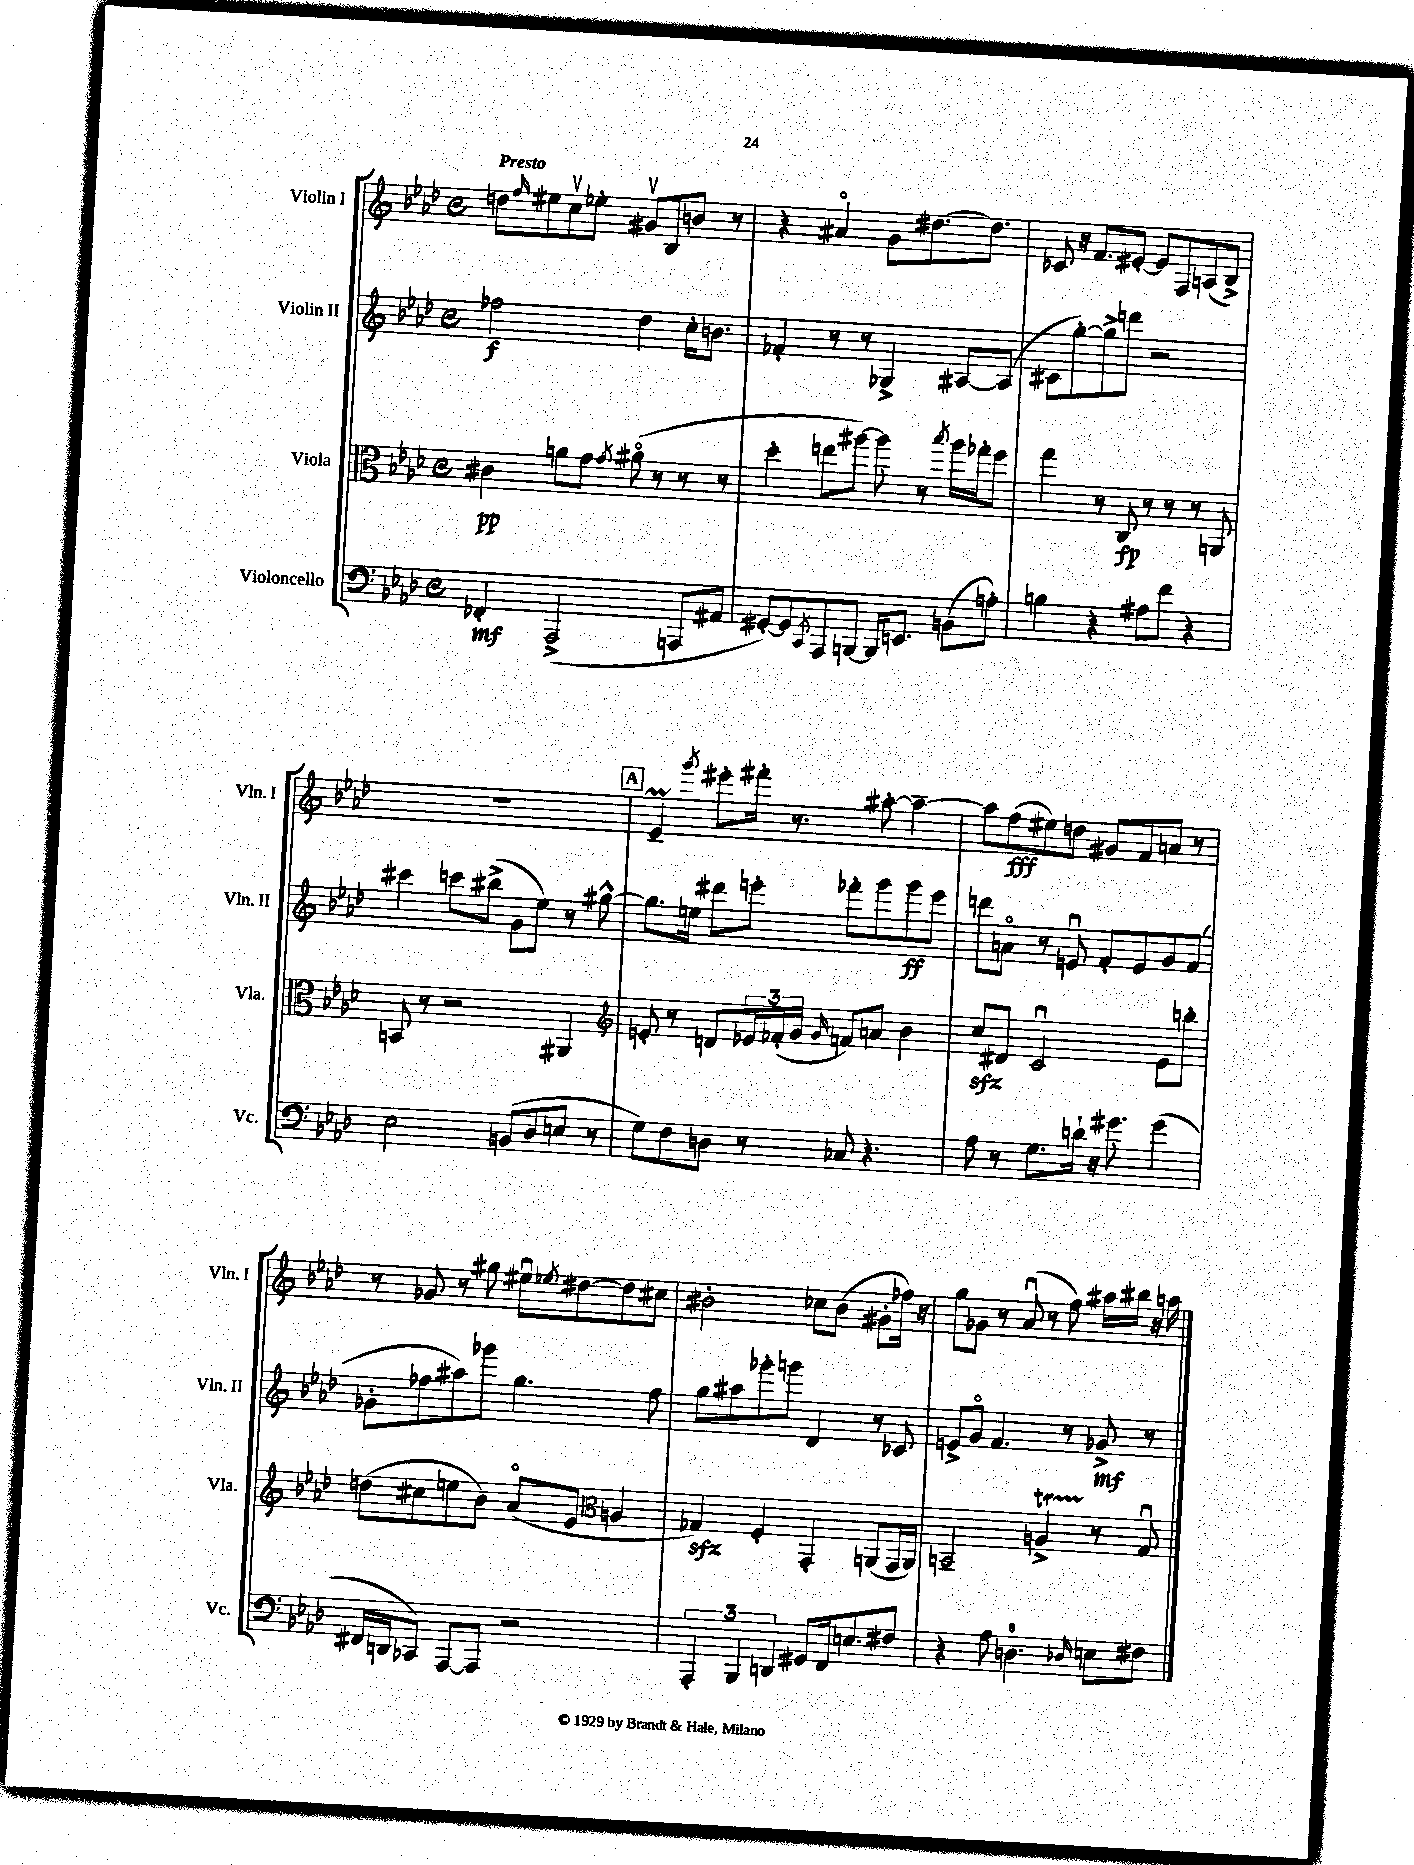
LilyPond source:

<<
\new StaffGroup <<
\new Staff = "s0" \with { instrumentName = "Violin I" shortInstrumentName = "Vln. I" } {
    \clef treble \key aes \major \defaultTimeSignature \time 4/4 \tempo "Presto"
    d''8 \grace { f''16 } eis''8 c''8\upbow ees''8-. gis'8\upbow bes8 b'8 r8 |
    r4 ais'4\flageolet g'8 dis''8.~ dis''8. |
    ces'8 r16 f'8. eis'8~-. eis'8 f8 a8( bes8->) |
    R1 |
    \mark \markup { \box "A" } ees'4--\prall \acciaccatura { g'''8 } eis'''8-. fis'''16-. r8. ais''8~-. ais''4~-- |
    ais''8 f''8\fff( eis''8) d''8 gis'8 f'8 a'8 r8 |
    r8 ges'8 r8 gis''8 eis''8\downbow \acciaccatura { ees''8 } dis''8~ dis''8 cis''8 |
    bis'2-. ces''8 bis'8( gis'8-. fes''16) r16 |
    g''8 ges'8 r8 aes'8\downbow( r8 f''8) ais''16 bis''16 r16 a''16 \bar "|." |
}
\new Staff = "s1" \with { instrumentName = "Violin II" shortInstrumentName = "Vln. II" } {
    \clef treble \key aes \major \defaultTimeSignature \time 4/4
    fes''2\f des''4 c''16-. b'8. |
    fes'4-. r8 r8 ges4-> ais8~ ais8( |
    cis'8 g''8~-.) g''8-> d'''8 r2 |
    cis'''4 c'''8 bis''8->( g'8 ees''8) r8 gis''8~-^ |
    \mark \markup { \box "A" } gis''8. e''16 dis'''8 e'''8-. fes'''8-. g'''8 g'''8\ff e'''8 |
    d'''8 a'8\flageolet r8 e'8\downbow f'8-. e'8 g'8 f'8( |
    ges'8-. fes''8 ais''8) ges'''8 g''4. fes''8 |
    g''8 ais''8 ges'''8-. g'''8 des'4 r8 ces'8 |
    e'8-> g'8\flageolet f'4. r8 ges'8->\mf r8 \bar "|." |
}
\new Staff = "s2" \with { instrumentName = "Viola" shortInstrumentName = "Vla." } {
    \clef alto \key aes \major \defaultTimeSignature \time 4/4
    cis'4\pp a'8 g'8 \acciaccatura { g'8 } ais'8\flageolet( r8 r8 r8 |
    des''4-. e''8 ais''8~) ais''8 r8 \acciaccatura { bes''8 } ais''16 ges''16-. f''8 |
    g''4 r8 c8\fp r8 r8 r8 a,8 |
    b,8 r8 r2 ais,4 |
    \mark \markup { \box "A" } \clef treble e'8-. r8 d'8 \tuplet 3/2 { ees'16 fes'16-.( g'16 } \grace { g'16 } f'8) a'8 bes'4 |
    c''8\sfz dis'8 c'2\downbow ees'8 b''8-. |
    d''8( cis''8 e''8 bes'8) aes'8\flageolet( ees'8 \clef alto a4 |
    ges4\sfz) f4-. g,4-. a,8( g,16 a,16) |
    b,2-- a4->\startTrillSpan r8\stopTrillSpan g8\downbow \bar "|." |
}
\new Staff = "s3" \with { instrumentName = "Violoncello" shortInstrumentName = "Vc." } {
    \clef bass \key aes \major \defaultTimeSignature \time 4/4
    fes,4-.\mf aes,,2->( a,,8 ais,8 |
    gis,8~-.) gis,8 \acciaccatura { c,8 } aes,,8 b,,8~ b,,16 e,8. b,8( a8-.) |
    b4 r4 ais8 f'8 r4 |
    ees2 b,8( des8 e8 r8 |
    \mark \markup { \box "A" } g8) f8 d8 r8 ces8 r4. |
    aes8 r8 g8. d'16-! r16 gis'8. gis'4( |
    fis,16 d,16 ces,8) aes,,8~ aes,,8 r2 |
    \tuplet 3/2 { aes,,4-. bes,,4 d,4 } gis,8 f,16 e8. fis8 |
    r4 aes8 d4.-0 \grace { des16 } e8 fis8 \bar "|." |
}
>>
>>
\layout { \context { \Score \remove "Bar_number_engraver" } }
